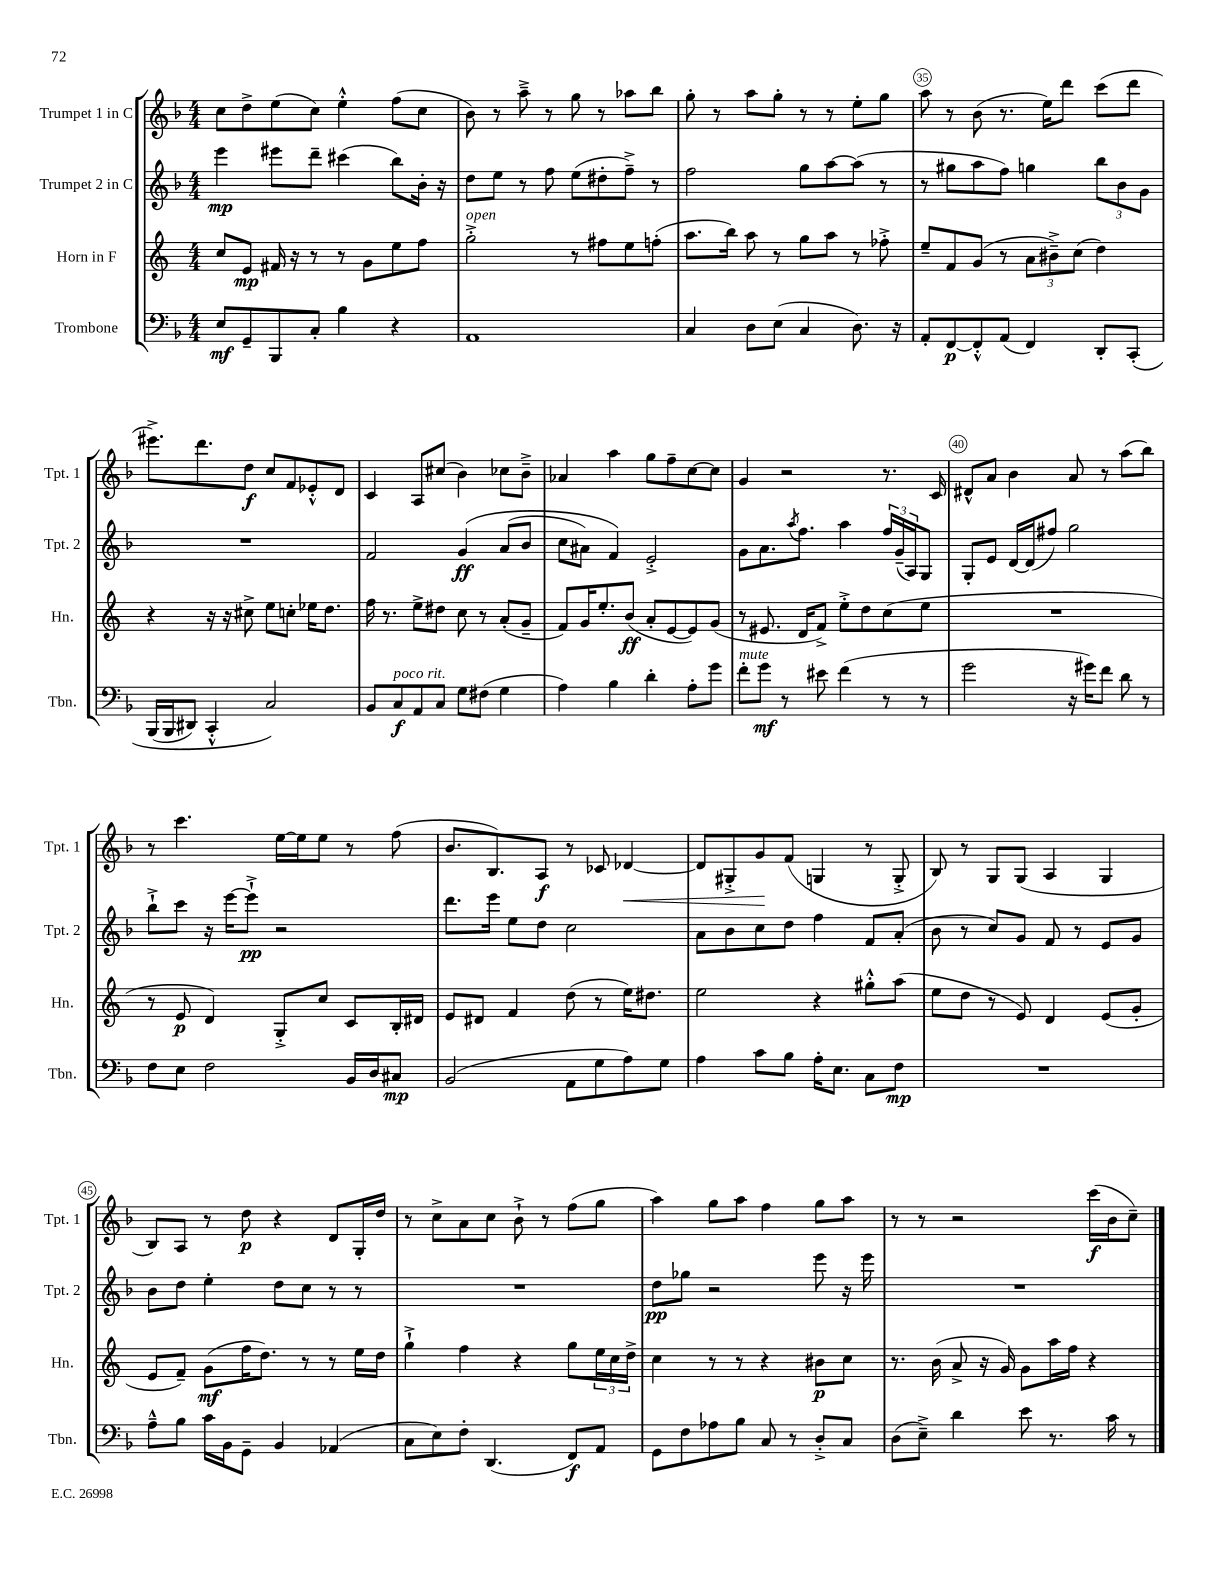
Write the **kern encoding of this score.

**kern	**kern	**kern	**kern
*staff4	*staff3	*staff2	*staff1
*clefF4	*clefG2	*clefG2	*clefG2
*k[b-]	*k[]	*k[b-]	*k[b-]
*M4/4	*M4/4	*M4/4	*M4/4
8E/L	8cc/L	4eee\	8cc\L
8GG~/	8e/J	.	8dd^\
8BBB-/	16f#/	8eee#\L	(8ee\
.	16r	.	.
8C'/J	8r	8ddd~\J	8cc\J)
4B-\	8r	(4ccc#\	4ee'^^\
.	8g\L	.	.
4r	8ee\	8bb-\L)	(8ff\L
.	8ff\J	16b-'\Jk	8cc\J
.	.	16r	.
=	=	=	=
1AA	2gg'^\	8dd\L	8b-\)
.	.	8ee\J	8r
.	.	8r	8aa~^\
.	.	8ff\	8r
.	8r	(8ee\L	8gg\
.	8ff#\L	8dd#'\	8r
.	8ee\	8ff~^\J)	8aa-\L
.	(8ff'\J	8r	8bb-\J
=	=	=	=
4C/	8.aa\L	2ff\	8gg'\
.	.	.	8r
.	16bb\Jk)	.	.
8D\L	8aa\	.	8aa\L
(8E\J	8r	.	8gg'\J
4C/	8gg\L	8gg\L	8r
.	8aa\J	[8aa\	8r
8.D\)	8r	(8aa\]J	8ee'\L
.	8ff-'^\	8r	8gg\J
16r	.	.	.
=	=	=	=
8AA'/L	8ee~/L	8r	8aa\
[8FF/	8f/	8gg#\L	8r
8FF'^^/]	(8g/J	8aa\	(8b-\
(8AA/J	8r	8ff\J)	8.r
4FF/)	12a\L	4gg\	.
.	.	.	16ee\LK)
.	12b#~^\)	.	.
.	.	.	8ddd\J
.	(12cc\J	.	.
8DD'/L	4dd\)	12bb-\L	(8ccc\L
.	.	12b-\	.
&(8CC'/J	.	.	8ddd\J
.	.	12g\J	.
=	=	=	=
(16BBB-/LL	4r	1r	8.eee#^\L)
16BBB-/J	.	.	.
8DD#/J)	.	.	.
.	.	.	8.ddd\
4CC'^^/	16r	.	.
.	16r	.	.
.	8cc#^\	.	8dd\J
2C/&)	8ee\L	.	8cc/L
.	8cc'\J	.	8f/
.	16ee-\LK	.	8e-'^^/
.	8.dd\J	.	.
.	.	.	8d/J
=	=	=	=
8BB-/L	16ff\	2f/	4c/
.	8.r	.	.
8C/	.	.	.
8AA/	8ee^\L	.	8A/L
8C/J	8dd#\J	.	(8cc#/J
8G\L	8cc\	&(4g/	4b-\)
(8F#\J	8r	.	.
4G\	(8a'/L	(8a/L	8cc-\L
.	8g~/J	8b-/J	8b-~^\J
=	=	=	=
4A\)	8f/L)	8cc\L	4a-/
.	16g/K	8a#\J)	.
.	8.ee'/	.	.
4B-\	.	4f/&)	4aa\
.	(8b/J	.	.
4d'\	8a'/L	2e'^/	8gg\L
.	[8e/	.	8ff~\
8A'\L	8e/])	.	[8cc\
8g\J	(8g/J	.	8cc\]J
=	=	=	=
8f'\L	8r	8g\L	4g/
8g\J	8.e#/	8.a\	.
8r	.	.	2r
.	.	8qaa/	.
.	16d/LK	8.ff\J	.
8e#\	8f^/J)	.	.
(4f\	8ee'^\L	4aa\	.
.	8dd\	.	.
8r	(8cc\	24ff/LL	8.r
.	.	(24g~/	.
.	.	24A/J)	.
8r	8ee\J	8G/J	.
.	.	.	16c/
=	=	=	=
2g\	1r	8G'/L	8d#^^/L
.	.	8e/J	8a/J
.	.	[16d/LL	4b-\
.	.	(16d/]J	.
.	.	8ff#/J)	.
16r	.	2gg\	8a/
16g#\LK)	.	.	.
8f\J	.	.	8r
8d\	.	.	(8aa\L
8r	.	.	8bb-\J)
=	=	=	=
8F\L	8r	8bb-`^\L	8r
8E\J	8e/	8ccc\J	4.ccc\
2F\	4d/)	16r	.
.	.	[16eee\LK	.
.	.	8eee`^\]J	.
.	8G'^/L	2r	[16ee\LL
.	.	.	16ee\]J
.	8cc/J	.	8ee\J
16BB-/LL	8c/L	.	8r
16D/J	.	.	.
8C#/J	16B'/L	.	(8ff\
.	16d#/JJ	.	.
=	=	=	=
(2BB-/	8e/L	8.ddd\L	8.b-/L
.	8d#/J	.	.
.	.	16eee\Jk	8.B-/)
.	4f/	8ee\L	.
.	.	8dd\J	8A/J
8AA\L	(8dd\	2cc\	8r
8G\	8r	.	8c-/
8A\)	16ee\LK)	.	[4d-/
.	8.dd#\J	.	.
8G\J	.	.	.
=	=	=	=
4A\	2ee\	8a\L	8d-/]L
.	.	8b-\	8G#'^/
8c\L	.	8cc\	8g/
8B-\J	.	8dd\J	(8f/J
16A'\LK	4r	4ff\	4G/
8.E\J	.	.	.
8C\L	8gg#'^^\L	8f/L	8r
8F\J	(8aa\J	(8a'/J	8G'^/
=	=	=	=
1r	8ee\L	8b-\	8B-/)
.	8dd\J	8r	8r
.	8r	8cc/L)	8G/L
.	8e/)	8g/J	(8G/J
.	4d/	8f/	4A/
.	.	8r	.
.	(8e/L	8e/L	4G/
.	8g'/J	8g/J	.
=	=	=	=
8A~^^\L	8e/L	8b-\L	8B-/L)
8B-\J	8f~/J)	8dd\J	8A/J
16c\LL	(8g\L	4ee'\	8r
16BB-\J	.	.	.
8GG~\J	16ff\K	.	8dd\
.	8.dd\J)	.	.
4BB-/	.	8dd\L	4r
.	8r	8cc\J	.
(4AA-/	8r	8r	8d/L
.	16ee\LL	8r	16G'/L
.	16dd\JJ	.	16dd/JJ
=	=	=	=
8C\L	4gg`^\	1r	8r
8E\)	.	.	8cc^\L
8F'\J	4ff\	.	8a\
(4.DD/	.	.	8cc\J
.	4r	.	8b-`^\
.	.	.	8r
8FF/L)	8gg\L	.	(8ff\L
8AA/J	24ee\L	.	8gg\J
.	24cc\	.	.
.	24dd^\JJ	.	.
=	=	=	=
8GG\L	4cc\	8dd\L	4aa\)
8F\	.	8gg-\J	.
8A-\	8r	2r	8gg\L
8B-\J	8r	.	8aa\J
8C/	4r	.	4ff\
8r	.	.	.
8D'^/L	8b#\L	8eee\	8gg\L
8C/J	8cc\J	16r	8aa\J
.	.	16eee\	.
=	=	=	=
(8D\L	8.r	1r	8r
8E~^\J)	.	.	8r
.	(16b\	.	.
4d\	8a^/	.	2r
.	16r	.	.
.	16g/)	.	.
8e\	8g\L	.	.
8.r	16aa\L	.	.
.	16ff\JJ	.	.
.	4r	.	(16ccc\LL
16c\	.	.	16b-\J
8r	.	.	8cc~\J)
==	==	==	==
*-	*-	*-	*-
